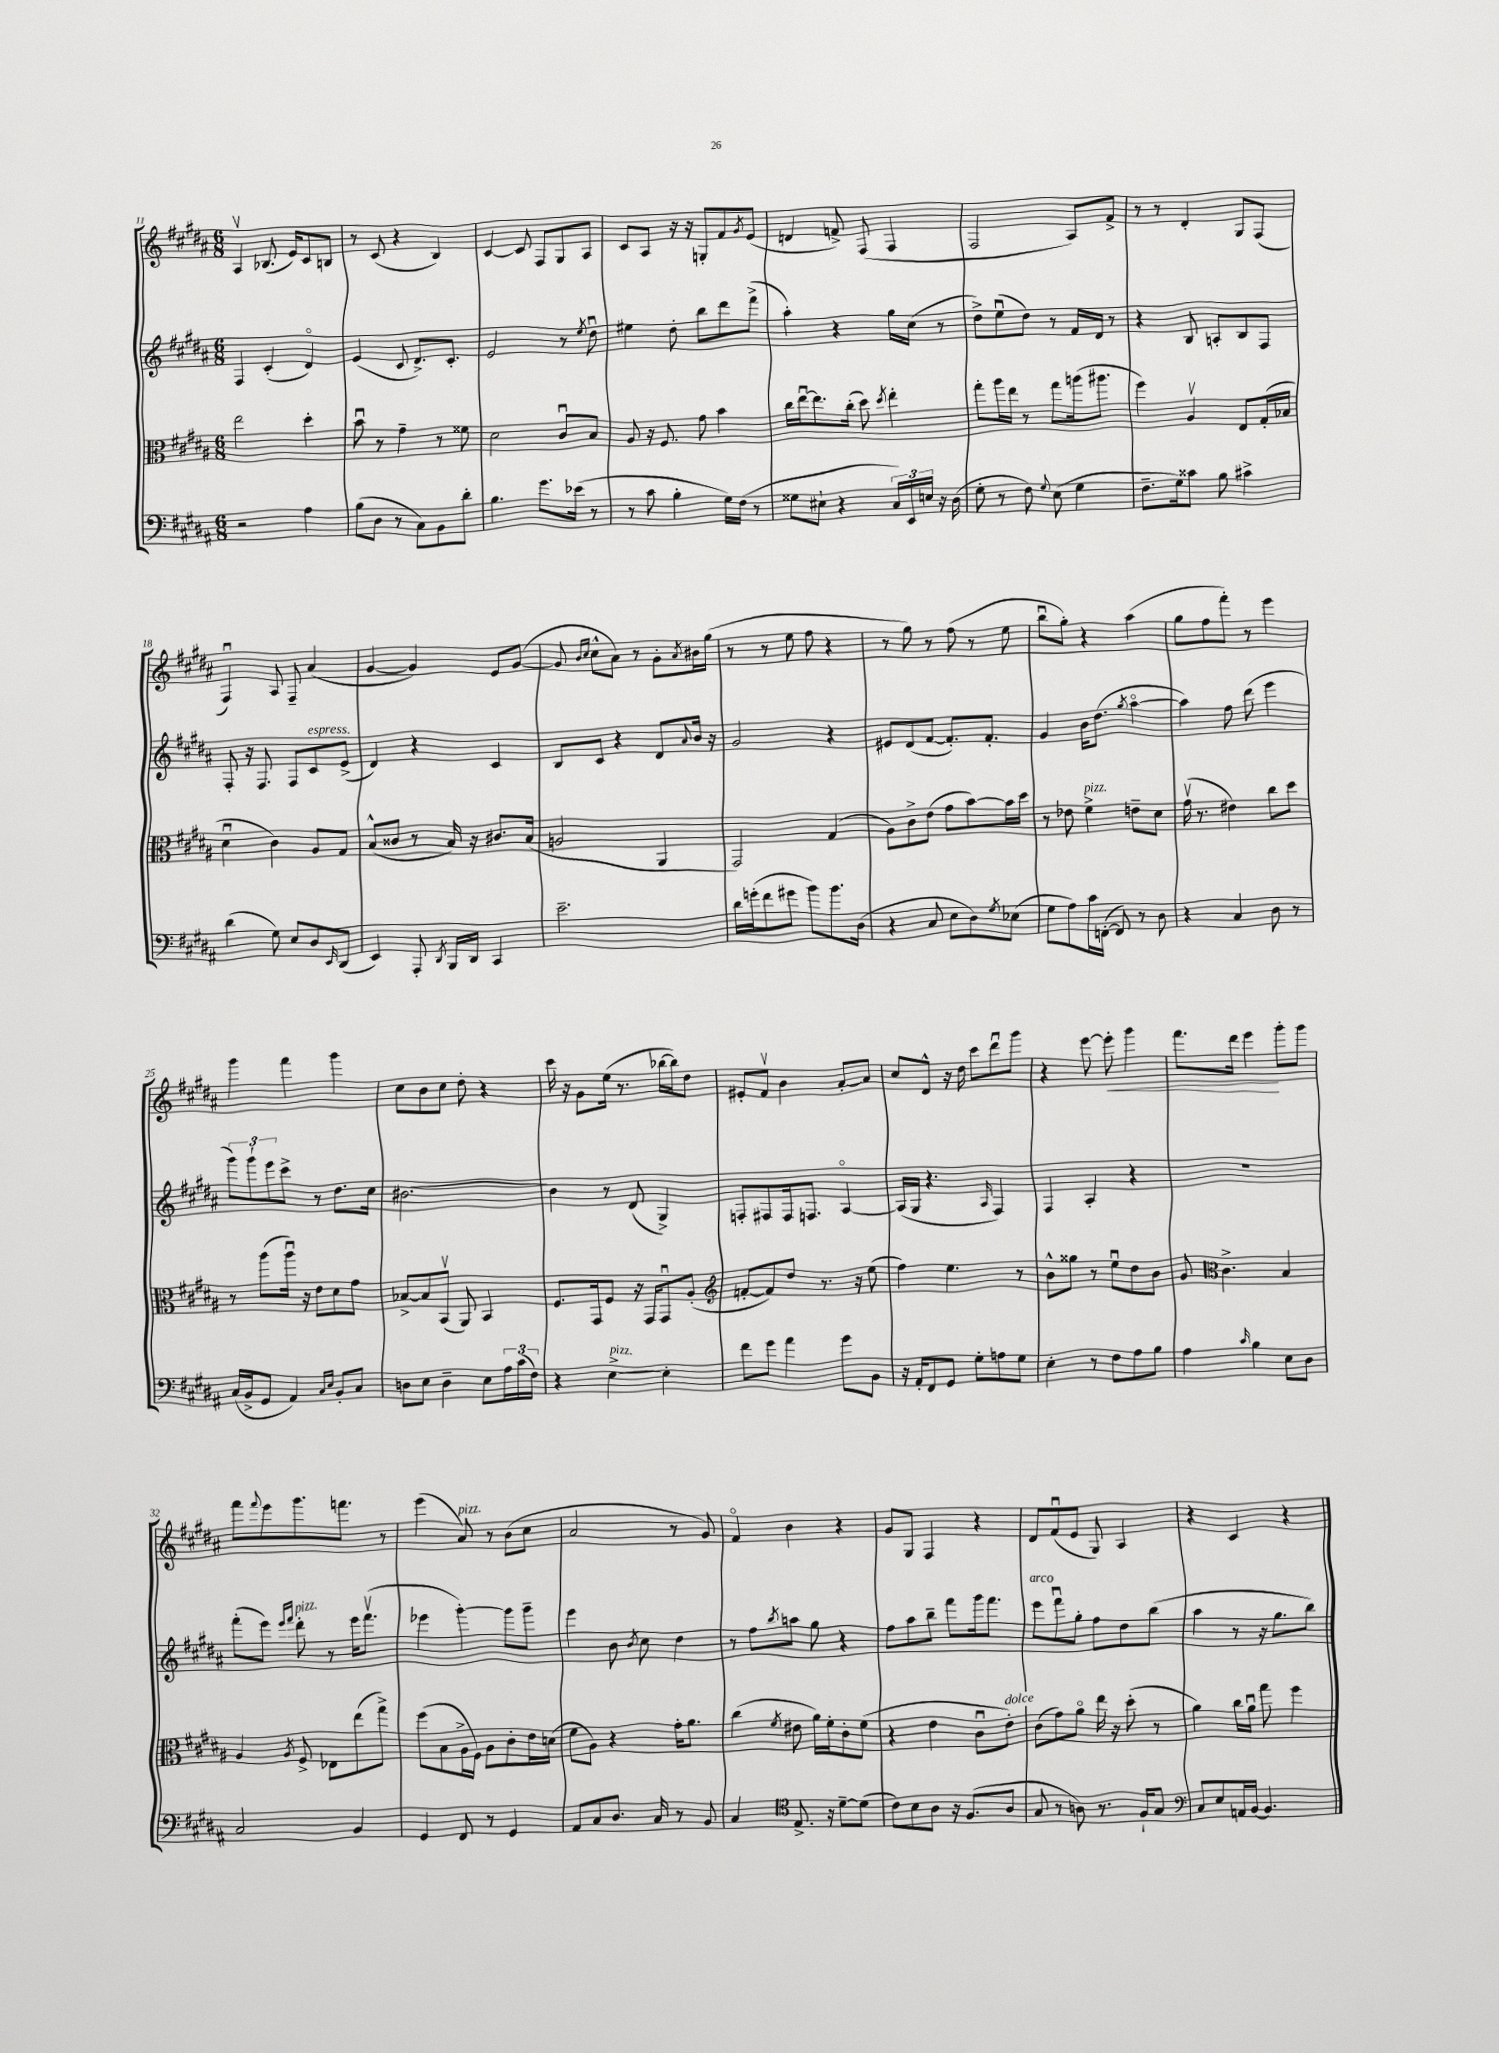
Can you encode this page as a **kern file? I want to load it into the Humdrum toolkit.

**kern	**kern	**kern	**kern	**dynam
*part4	*part3	*part2	*part1	*part1
*staff4	*staff3	*staff2	*staff1	*staff1
*clefF4	*clefC3	*clefG2	*clefG2	*
*k[f#c#g#d#a#]	*k[f#c#g#d#a#]	*k[f#c#g#d#a#]	*k[f#c#g#d#a#]	*
*M6/8	*M6/8	*M6/8	*M6/8	*
=11	=11	=11	=11	=11
2r	2ee\	4F#/	4A#v/	.
.	.	(4c#'/	(8.B-X/	.
.	.	.	16e/KL)	.
4A#\	4dd#'\	4d#/)	8c#/	.
.	.	.	8Bn/J	.
=12	=12	=12	=12	=12
(8B\L	8bu\	(4e/	8r	.
8D#\J	8r	.	(8c#/	.
8r	4g#~\	8c#/	4r	.
8C#\L)	.	8.d#^/L)	.	.
8BB\	8r	.	4B/)	.
.	.	8.c#'/J	.	.
8d#'\J	8f##X\	.	.	.
=13	=13	=13	=13	=13
4.B\	2d#\	2e/	[4c#/	.
.	.	.	8c#/]	.
8.g#\L	.	.	8F#/L	.
.	8c#u/L	8r	8G#/	.
(16e-X\Jk	.	.	.	.
.	.	8qee/	.	.
8r	8B/J	8dd#u\	8A#/J	.
=14	=14	=14	=14	=14
8r	8A#/	4ee#X\	8c#/L	.
8c#\	16r	.	8A#/J	.
.	8.F#/	.	.	.
4B'\	.	8dd#'\	16r	.
.	.	.	16r	.
.	8g#\	8bb\L	8Gn'/L	.
16G#\LL)	4b\	8ddd#\	8f#/	.
(16F#\JJ	.	.	.	.
.	.	.	8qg#/	.
8r	.	(8fff#^\J	(8e/J	.
=15	=15	=15	=15	=15
8G##X\L	16cc#\LL	4aa#'\)	4dn/	.
.	[16eeu\J	.	.	.
8E#X`\J	8.ee\]	.	.	.
4r	.	4r	8fn^/)	.
.	(16cc#'\Jk	.	.	.
.	8dd#\)	.	(8F#/	.
.	8qdd#/	.	.	.
24C#/LL)	4ee'\	16gg#\LL	4F#/	.
24EE/	.	.	.	.
.	.	(16cc#\JJ	.	.
24En/JJ	.	.	.	.
16r	.	8r	.	.
(16D#\	.	.	.	.
=16	=16	=16	=16	=16
8G#'\	8gg#'\L	8dd#^\L)	2F#/	.
8r	16aa#\L	(8eeu\	.	.
.	16ee\JJ	.	.	.
8F#\)	8r	8dd#\J)	.	.
8qqG#/	.	.	.	.
(8E\	8gg#\L	8r	.	.
4G#\	(16aan\k	16f#/LL	8A#/L)	.
.	8.aa#X\J	16d#/JJ	.	.
.	.	8r	8f#^/J	.
=17	=17	=17	=17	=17
8.F#~\L	4ff#\)	4r	8r	.
.	.	.	8r	.
16G#\k)	.	.	.	.
8c##X\J	4A#v/	8B/	4d#'/	.
8B\	.	8An'/L	.	.
4c#X^\	8E/L	8B/	8G#/L	.
.	(16G#'/L	8F#/J	(8F#/J	.
.	16B-X/JJ	.	.	.
!!LO:LB:g=z
=18	=18	=18	=18	=18
(4d#\	4d#u\	8F#'/	4F#u/)	.
.	.	16r	.	.
.	.	8.F#/	.	.
8G#\)	4c#\)	.	8A#/	.
8E/L	.	8F#/L	8F#~/	.
!	!	!LO:TX:a:i:t=espress.	!	!
8D#/	8A#/L	8c#/	(4a#/	.
16qqEE/	.	.	.	.
(8DD#/J	8G#/J	(8e^/J	.	.
=19	=19	=19	=19	=19
4EE/)	(8B^^/L	4d#/)	[4g#/	.
.	8c##X/J	.	.	.
8AAA#'/	8r	4r	4g#/])	.
8qDD#/	.	.	.	.
16BBB/LL	16B/)	.	.	.
16DD#/JJ	16r	.	.	.
4CC#/	8.c#X/L	4c#/	8e/L	.
.	.	.	([8g#/J	.
.	(16B/Jk	.	.	.
=20	=20	=20	=20	=20
2.e~\	2An/	8B/L	8g#/]	.
.	.	.	16qqb/LL	.
.	.	.	16qqcc#/JJ	.
.	.	8c#/J	8cc#^^\L	.
.	.	4r	8a#\J)	.
.	.	.	8r	.
.	4AA#/	8d#/L	8g#'\L	.
.	.	8qqa#/	8qa#/	.
.	.	16b/Jk	16b#X\L	.
.	.	16r	(16gg#\JJ	.
=21	=21	=21	=21	=21
16d#\LL	2GG#/)	2g#/	8r	.
(16gn'\J	.	.	.	.
8f#\	.	.	8r	.
8g#X\J	.	.	8ee\	.
8b\L)	.	.	8ff#\	.
8.b\	(4G#/	4r	4r	.
(16D#\Jk	.	.	.	.
=22	=22	=22	=22	=22
4r	8A#\L)	8e#X/L	8r	.
.	8c#^\	(8d#/	8gg#\)	.
8C#/	(8e\J	[8f#/J	8r	.
8E\L	8g#\L	8.f#'/L])	(8ff#\	.
8D#\)	[8b\)	.	8r	.
.	.	8.f#'/J	.	.
8qG#/	.	.	.	.
(8E-X\J	16b\L]	.	8ee\	.
.	16dd#\JJ	.	.	.
=23	=23	=23	=23	=23
8G#\L	8r	4g#/	8bbu\L	.
8A#\)	8e-X\	.	8gg#'\J)	.
!	!LO:TX:a:i:t=pizz.	!	!	!
16c#\L	4f#^\	16b\KL	4r	.
([16FFn'\JJ	.	(8.dd#\J	.	.
8FF/])	.	.	.	.
.	.	8qgg#/	.	.
8r	8en~\L	[4aa#\	(4aa#\	.
8D#\	8d#\J	.	.	.
=24	=24	=24	=24	=24
4r	(16g#v\	4aa#\])	8gg#\L	.
.	8.r	.	.	.
.	.	.	8ff#\	.
4C#/	4e#X\)	8ff#\	8fff#'\J)	.
.	.	(8ddd#\	8r	.
8D#\	8cc#\L	4eee\	4eee\	.
8r	8dd#\J	.	.	.
!!LO:LB:g=z
=25	=25	=25	=25	=25
(16C#/LL	8r	12ggg#\L)	4ggg#\	.
16BB^/J	.	.	.	.
.	.	12ggg#`\	.	.
8GG#/J	(8aa#\L	.	.	.
.	.	12eee\	.	.
4AA#/)	16aa#u\Jk)	8ccc#^\J	4fff#\	.
.	16r	.	.	.
.	8e\L	8r	.	.
16qqC#/LL	.	.	.	.
16qqE/JJ	.	.	.	.
8BB'/L	8d#\	8.dd#\L	4ggg#\	.
8C#/J	8g#\J	.	.	.
.	.	16cc#\Jk	.	.
=26	=26	=26	=26	=26
8Dn\L	[8B-X^/L	[2.b#X\	8cc#\L	.
8E\J	8B-/]	.	8b\	.
4D~\	(8BBv/J	.	8cc#\J	.
.	8AA#/)	.	8dd#'\	.
8E\L	4BB/	.	4r	.
24A#\L	.	.	.	.
(24c#\	.	.	.	.
24F#\JJ)	.	.	.	.
=27	=27	=27	=27	=27
4r	8.F#/L	4b#\]	16ccc#\	.
.	.	.	16r	.
.	.	.	8g#\L	.
.	16GG#/k	.	.	.
!LO:TX:a:i:t=pizz.	!	!	!	!
[4E^\	8F#/J	8r	(16ee\Jk	.
.	.	.	8.r	.
.	16r	(8d#/	.	.
.	16GG#/KL	.	.	.
4E'\]	8GG#u/	4G#^/)	[16bb-X\LL	.
.	.	.	16bb-\J])	.
.	(8A#'/J	.	8dd#\J	.
=28	=28	=28	=28	=28
*	*clefG2	*	*	*
8f#\L	[8fn'/L	8Fn'/L	8e#X'/L	.
8g#\J	8f/])	8F#X/	8f#v/J	.
4a#\	8dd#/J	16F#/k	4b\	.
.	.	8.Fn/J	.	.
.	8.r	.	.	.
8g#\L	.	[4A#/	[8a#'/L	.
.	16r	.	.	.
8BB\J	(8ee\	.	8a#/J]	.
=29	=29	=29	=29	=29
16r	4ff#\)	(16A#/LL]	8cc#/L	.
16AA#'/KL	.	16G#/JJ	.	.
8FF#/	.	4.r	8d#^^/J	.
8GG#/J	4.ee\	.	16r	.
.	.	.	16dd#\	.
8G#'\L	.	.	8ccc#\L	.
.	.	16qqA#/	.	.
8An\	.	4F#/)	8ddd#u\	.
8G#\J	8r	.	8ggg#\J	.
=30	=30	=30	=30	=30
4E'\	8b^^\L	4F#/	4r	.
.	8gg##X\J	.	.	.
8r	8r	4A#'/	[8eee\	.
!	!	!	!	!LO:HP:b
8F#\L	8eeu\L	.	8eee'\]	<
8A#\	8dd#\	4r	4ggg#\	.
8B\J	8b\J	.	.	.
=31	=31	=31	=31	=31
4A#\	8g#/	2.r	8.fff#\L	.
*	*clefC3	*	*	*
.	4.c#^\	.	.	.
.	.	.	16ddd#\Jk	.
16qqc#/	.	.	.	.
4B\	.	.	4eee\	.
8E\L	4B/	.	8ggg#'\L	[
8D#\J	.	.	8ggg#\J	.
!!LO:LB:g=z
=32	=32	=32	=32	=32
2C#/	4A#/	(8fff#'\L	8fff#\L	.
.	.	.	8qqfff#/	.
.	.	8eee\J)	8eee\	.
.	.	16qqeee/LL	.	.
.	8qA#/	16qqfff#/JJ	.	.
!	!	!LO:TX:a:i:t=pizz.	!	!
.	8F#^/	8ddd#'\	8.ggg#\	.
.	8E-X\L	8r	.	.
.	.	.	8.fffn\J	.
4BB/	(8ee\	16eee\KL	.	.
.	.	(8.fff#v\J	.	.
.	8gg#^\J)	.	8r	.
=33	=33	=33	=33	=33
4GG#/	(8ff#\L	4eee-X\	(4eee\	.
.	8B\	.	.	.
!	!	!	!LO:TX:a:i:t=pizz.	!
8FF#/	16A#^\L	[4ggg#'\)	8a#/)	.
.	16F#\JJ)	.	.	.
8r	8A#\L	.	8r	.
4GG#/	8c#'\	8ggg#\L]	(8b\L	.
.	16e\L	8ggg#~\J	8cc#\J	.
.	(16dn\JJ	.	.	.
=34	=34	=34	=34	=34
8AA#/L	8f#\L	4eee\	2a#/	.
8C#/	8A#\J)	.	.	.
8.D#/J	4r	8b\	.	.
.	.	8qb/	.	.
.	.	8cc#\	.	.
16C#/	.	.	.	.
8r	16g#'\KL	4dd#\	8r	.
.	8.a#\J	.	.	.
8BB/	.	.	8g#/)	.
=35	=35	=35	=35	=35
4C#/	(4cc#\	8r	4f#/	.
.	.	8ff#\L	.	.
*clefC4	*	*	*	*
.	8qf#/	8qbb/	.	.
8.E^/	8e#X\	8aan\J	4b\	.
.	16a#\LL)	8gg#\	.	.
16r	16f#'\J	.	.	.
[8d#~\L	8c#'\	4r	4r	.
(8d#\J]	(8f#\J	.	.	.
=36	=36	=36	=36	=36
8c#\L)	4r	8ff#\L	8g#/L	.
8B\	.	8aa#\	8G#/J	.
8A#\J	4e\	8bb~\J	4F#/	.
16r	.	8fff#\L	.	.
(8.F#/L	.	.	.	.
.	8c#u\L	16ggg#\k	4r	.
.	.	8.fff#\J	.	.
!	!LO:TX:a:i:t=dolce	!	!	!
8A#/J	8e'\J)	.	.	.
=37	=37	=37	=37	=37
!	!	!LO:TX:a:i:t=arco	!	!
8G#/	(8c#\L	8eee\L	8d#/L	.
8r	8g#\)	8fff#u\	(8f#u/	.
8An\)	8a#\J	8gg#'\J	8e/J	.
8.r	16ee\	8ff#\L	8G#/)	.
.	16r	.	.	.
.	(8dd#'\	8dd#\	4A#/	.
16F#`/KL	.	.	.	.
8G#/J	8r	(8bb\J	.	.
=38	=38	=38	=38	=38
*clefF4	*	*	*	*
8C#/L	4a#\)	4aa#\	4r	.
8E/	.	.	.	.
16AAn/L	16cc#\LL	8r	4c#/	.
[16BB/JJ	16a#u\JJ	.	.	.
4.BB/]	8gg#\	16r	.	.
.	.	8.gg#\L	.	.
.	4ff#\	.	4r	.
.	.	8bb\J)	.	.
==	==	==	==	==
*-	*-	*-	*-	*-
